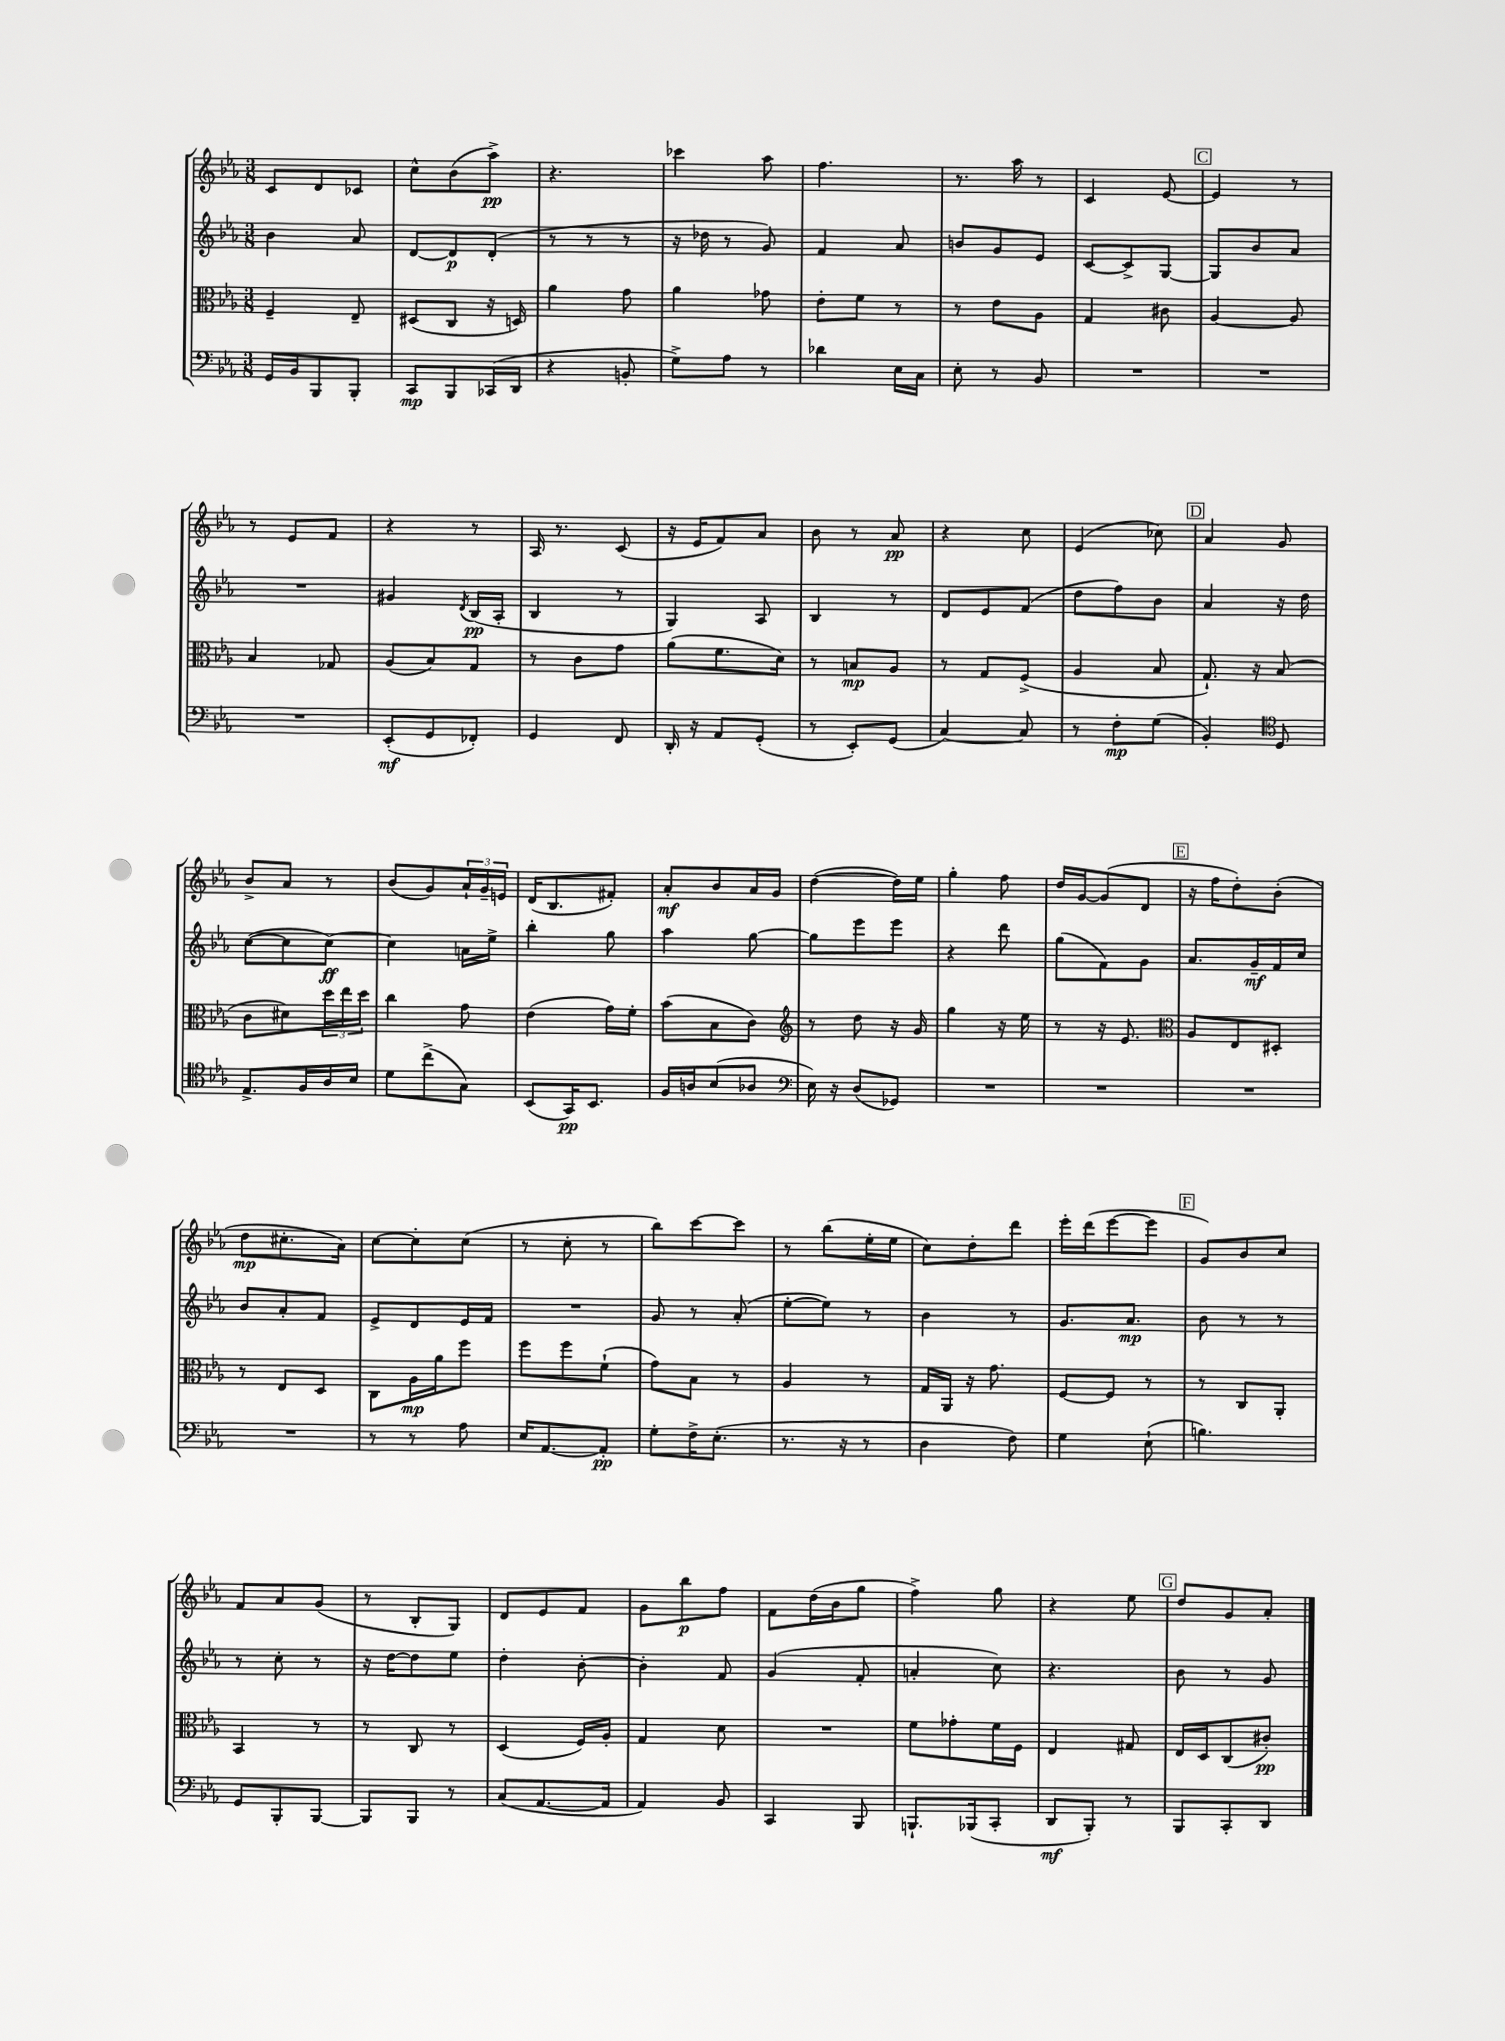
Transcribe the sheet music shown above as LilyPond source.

<<
\new StaffGroup <<
\new Staff = "s0" {
    \clef treble \key ees \major \numericTimeSignature \time 3/8
    c'8 d'8 ces'8 |
    c''8-^ bes'8( aes''8->\pp) |
    r4. |
    ces'''4 aes''8 |
    f''4. |
    r8. aes''16 r8 |
    c'4 ees'8~ |
    \mark \markup { \box "C" } ees'4 r8 |
    r8 ees'8 f'8 |
    r4 r8 |
    aes16 r8. c'8( |
    r16 ees'16 f'8) aes'8 |
    bes'8 r8 aes'8\pp |
    r4 c''8 |
    ees'4( ces''8) |
    \mark \markup { \box "D" } aes'4 g'8 |
    bes'8-> aes'8 r8 |
    bes'8( g'8) \tuplet 3/2 { aes'16-! g'16-- e'16 } |
    d'16( bes8. fis'8-.) |
    aes'8-.\mf bes'8 aes'16 g'16 |
    d''4~( d''16) ees''16 |
    g''4-. f''8 |
    d''16 g'16~ g'8( d'8 |
    \mark \markup { \box "E" } r16 f''16 d''8-.) bes'8-.( |
    d''8\mp cis''8.-. aes'16) |
    c''8~ c''8-. c''8( |
    r8 c''8-. r8 |
    bes''8) c'''8~ c'''8 |
    r8 bes''8( ees''16-. ees''16 |
    c''8) d''8-. d'''8 |
    ees'''16-. d'''16( ees'''8~ ees'''8 |
    \mark \markup { \box "F" } g'8) bes'8 c''8 |
    f'8 aes'8 g'8( |
    r8 bes8-. g8) |
    d'8 ees'8 f'8 |
    g'8 bes''8\p f''8 |
    f'8 d''16( bes'16 g''8 |
    f''4->) g''8 |
    r4 ees''8 |
    \mark \markup { \box "G" } d''8 g'8 aes'8-. \bar "|." |
}
\new Staff = "s1" {
    \clef treble \key ees \major \numericTimeSignature \time 3/8
    bes'4 aes'8 |
    d'8~ d'8\p d'8-.( |
    r8 r8 r8 |
    r16 des''16 r8 g'8) |
    f'4 aes'8 |
    b'8 g'8 ees'8 |
    c'8~ c'8-> g8~ |
    \mark \markup { \box "C" } g8 bes'8 aes'8 |
    R4. |
    gis'4 \acciaccatura { d'8 } bes16\pp( aes16-. |
    bes4 r8 |
    g4) aes8 |
    bes4 r8 |
    d'8 ees'8 f'8( |
    d''8 f''8) bes'8 |
    \mark \markup { \box "D" } aes'4 r16 d''16 |
    c''8~( c''8 c''8~\ff) |
    c''4 a'16 ees''16-> |
    bes''4-. g''8 |
    aes''4 g''8~ |
    g''8 ees'''8 ees'''8 |
    r4 d'''8 |
    g''8( f'8) g'8 |
    \mark \markup { \box "E" } aes'8. g'16--\mf f'16 c''16 |
    bes'8 aes'8-. f'8 |
    ees'8-> d'8 ees'16 f'16 |
    R4. |
    g'8 r8 aes'8-.( |
    ees''8~-. ees''8) r8 |
    bes'4 r8 |
    g'8. aes'8.\mp |
    \mark \markup { \box "F" } bes'8 r8 r8 |
    r8 c''8-. r8 |
    r16 d''16~ d''8 ees''8 |
    d''4-. bes'8~-. |
    bes'4-. f'8 |
    g'4( f'8-. |
    a'4-. c''8) |
    r4. |
    \mark \markup { \box "G" } bes'8 r8 g'8 \bar "|." |
}
\new Staff = "s2" {
    \clef alto \key ees \major \numericTimeSignature \time 3/8
    f4-- ees8-- |
    dis8( c8 r16 d16) |
    aes'4 g'8 |
    aes'4 ges'8 |
    ees'8-. f'8 r8 |
    r8 ees'8 aes8 |
    g4 cis'8 |
    \mark \markup { \box "C" } aes4~ aes8 |
    bes4 ges8 |
    aes8( bes8) g8 |
    r8 c'8 g'8 |
    aes'8( f'8. d'16) |
    r8 b8\mp aes8 |
    r8 g8 f8->( |
    aes4 bes8 |
    \mark \markup { \box "D" } g8.-!) r16 bes8( |
    c'8 dis'8) \tuplet 3/2 { d''16 ees''16 d''16 } |
    c''4 g'8 |
    ees'4( g'16) f'16-. |
    bes'8( bes8 c'8) |
    \clef treble r8 d''8 r16 g'16 |
    g''4 r16 ees''16 |
    r8 r16 ees'8. |
    \mark \markup { \box "E" } \clef alto aes8 ees8 dis8-. |
    r8 ees8 d8 |
    c8 aes16\mp aes'16 f''8 |
    f''8 f''8 f'8-!( |
    g'8) bes8 r8 |
    aes4 r8 |
    g16 aes,16 r16 g'8. |
    f8~ f8 r8 |
    \mark \markup { \box "F" } r8 c8 aes,8-. |
    bes,4 r8 |
    r8 c8 r8 |
    d4( f16) aes16-. |
    g4 d'8 |
    R4. |
    f'8 ges'8-. f'16 f16 |
    ees4 gis8 |
    \mark \markup { \box "G" } ees16 d16 c8( cis'8-.\pp) \bar "|." |
}
\new Staff = "s3" {
    \clef bass \key ees \major \numericTimeSignature \time 3/8
    g,16 bes,16 bes,,8 bes,,8-. |
    c,8\mp bes,,8 ces,16( d,16 |
    r4 b,8-. |
    g8->) aes8 r8 |
    des'4 ees16 c16 |
    ees8-. r8 bes,8 |
    R4. |
    \mark \markup { \box "C" } R4. |
    R4. |
    ees,8-.\mf( g,8 fes,8-.) |
    g,4 f,8 |
    d,16-. r16 aes,8 g,8-.( |
    r8 ees,8-.) g,8( |
    c4~) c8 |
    r8 f8-.\mp g8( |
    \mark \markup { \box "D" } bes,4-.) \clef tenor d8 |
    ees8.-> f16 aes16 bes16 |
    d'8 c''8->( g8) |
    bes,8( g,16\pp) bes,8. |
    f16 a16 bes8( aes8 |
    \clef bass ees16) r16 d8( ges,8) |
    R4. |
    R4. |
    \mark \markup { \box "E" } R4. |
    R4. |
    r8 r8 aes8 |
    ees16 aes,8.~ aes,8-.\pp |
    g8-. f16-> ees8.-.( |
    r8. r16 r8 |
    d4 f8) |
    g4 ees8-!( |
    \mark \markup { \box "F" } b4.) |
    g,8 bes,,8-. bes,,8~ |
    bes,,8 bes,,8 r8 |
    c8( aes,8.~ aes,16 |
    aes,4) bes,8 |
    c,4 bes,,8 |
    b,,8.-! bes,,16( c,8-. |
    d,8\mf bes,,8-.) r8 |
    \mark \markup { \box "G" } bes,,8 c,8-. d,8 \bar "|." |
}
>>
>>
\layout { \context { \Score \remove "Bar_number_engraver" } }
